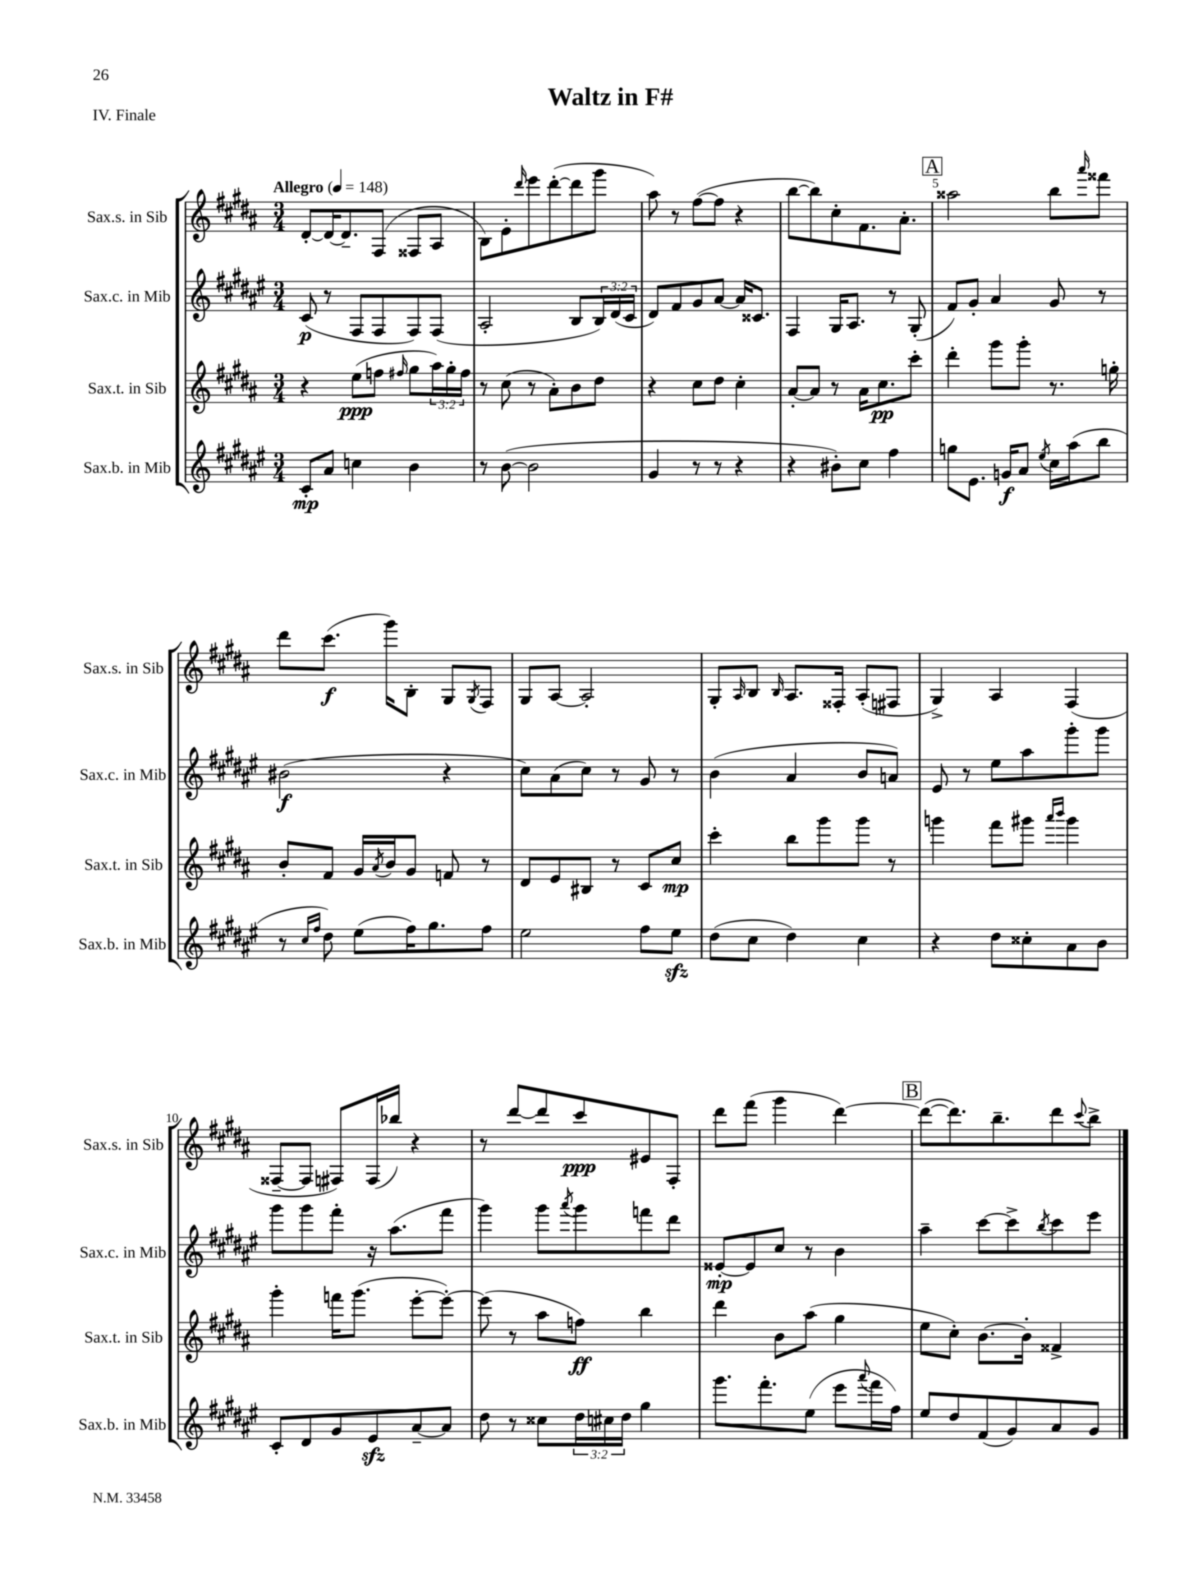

**kern	**kern	**kern	**kern
*staff4	*staff3	*staff2	*staff1
*clefG2	*clefG2	*clefG2	*clefG2
*k[f#c#g#d#a#e#]	*k[f#c#g#d#a#]	*k[f#c#g#d#a#e#]	*k[f#c#g#d#a#]
*M3/4	*M3/4	*M3/4	*M3/4
*MM148	*MM148	*MM148	*MM148
8c#'	4r	(8c#	[8d#'
8a#	.	8r	16d#_
.	.	.	8.d#~]
4cc	(8ee	8F#	.
.	8ff	8F#	(8F#
.	16qqff#	.	.
4b	8gg#	8F#)	8F##
.	24aa#)	(8F#	8A#
.	24gg#'	.	.
.	24ff#	.	.
=	=	=	=
8r	8r	2A#'	8B)
([8b	(8cc#	.	8e'
.	.	.	16qqddd#
2b]	8r	.	8eee
.	8a#')	.	([8ddd#'
.	8b	8B	8ddd#]
.	8dd#	24B)	8ggg#
.	.	(24d#	.
.	.	24c#	.
=	=	=	=
4g#	4r	8d#)	8aa#)
.	.	8f#	8r
8r	8cc#	8g#	([8ff#
8r	8dd#	[8a#	8ff#]
4r	4cc#'	16a#]	4r
.	.	8.c##	.
=	=	=	=
4r	[8a#'	4F#	[8bb
.	8a#]	.	8bb])
8b#')	8r	16G#	8cc#'
.	.	8.A#	.
8cc#	16a#	.	8.f#
.	8.cc#	.	.
4ff#	.	8r	.
.	.	.	8.a#'
.	8ccc#'	(8G#'	.
=	=	=	=
8gg	4ddd#'	8f#)	2aa##
8.e#	.	8g#'	.
.	8ggg#	4a#	.
16g	.	.	.
8a#	8ggg#'	.	.
8qee#	.	.	.
16cc#	8.r	8g#	8bb
(16aa#	.	.	.
.	.	.	16qqaaa#
8bb	.	8r	8fff##
.	16gg'	.	.
=	=	=	=
8r	8b'	(2b#	8ddd#
16qqcc#	.	.	.
16qqff#	.	.	.
8dd#)	8f#	.	(8.ccc#
(8ee#	16g#	.	.
.	8qa#	.	.
.	16b	.	16ggg#)
16ff#)	8g#	.	8B'
8.gg#	.	.	.
.	8f	4r	8G#
.	.	.	8qG#
8ff#	8r	.	8F#
=	=	=	=
2ee#	8d#	8cc#)	8G#
.	8e	(8a#	[8A#
.	8B#	8cc#)	2A#']
.	8r	8r	.
8ff#	8c#	8g#	.
8ee#	8cc#	8r	.
=	=	=	=
(8dd#	4ccc#'	(4b	8G#'
.	.	.	16qqA#
8cc#	.	.	8B
.	.	.	16qqB
4dd#)	8bb	4a#	8.A#
.	8ggg#	.	.
.	.	.	16F##'
4cc#	8ggg#	8b	(8A#'
.	8r	8a)	8F#
=	=	=	=
4r	4ggg	8e#	4G#^)
.	.	8r	.
8dd#	8fff#	8ee#	4A#
8cc##'	8ggg#	8aa#	.
.	16qqaaa#	.	.
.	16qqbbb	.	.
8a#	4ggg#	8ggg#'	(4F#
8b	.	8ggg#	.
=	=	=	=
8c#'	4ggg#'	8ggg#	[8F##~
8d#	.	8ggg#	8F##]
8g#	16fff	8fff#'	8F#)
.	(8.ggg#	.	.
8e#	.	16r	(16F#
.	.	(8.aa#	16bb-)
[8a#~	[8eee'	.	4r
8a#]	8eee'_)	8fff#	.
=	=	=	=
8dd#	(8eee]	4ggg#)	8r
8r	8r	.	[8ddd#
8cc##	8aa#	8ggg#	8ddd#]
.	.	8qaaa#	.
24dd#	8ff)	8ggg#	8ccc#
24cc#	.	.	.
24dd#	.	.	.
4gg#	4bb	8fff	8e#
.	.	8ddd#	8F#'
=	=	=	=
8.ggg#	4ddd#	[8e##'	8ddd#
.	.	8e##]	(8fff#
8.fff#'	.	.	.
.	8b	8cc#	4ggg#
(8ee#	(8aa#	8r	.
8eee#	4gg#	4b	[4ddd#)
8qqaaa#	.	.	.
16fff#	.	.	.
16ff#)	.	.	.
=	=	=	=
8ee#	8ee	4aa#~	(8ddd#_
8dd#	8cc#')	.	8.ddd#])
(8f#	[8.b	[8ccc#	.
.	.	.	8.bb~
8g#)	.	8ccc#^]	.
.	16b']	.	.
.	.	8qbb	.
8a#	4f##^	8ccc#	8ddd#
.	.	.	8qqccc#
8g#	.	8eee#	8bb^
==	==	==	==
*-	*-	*-	*-
